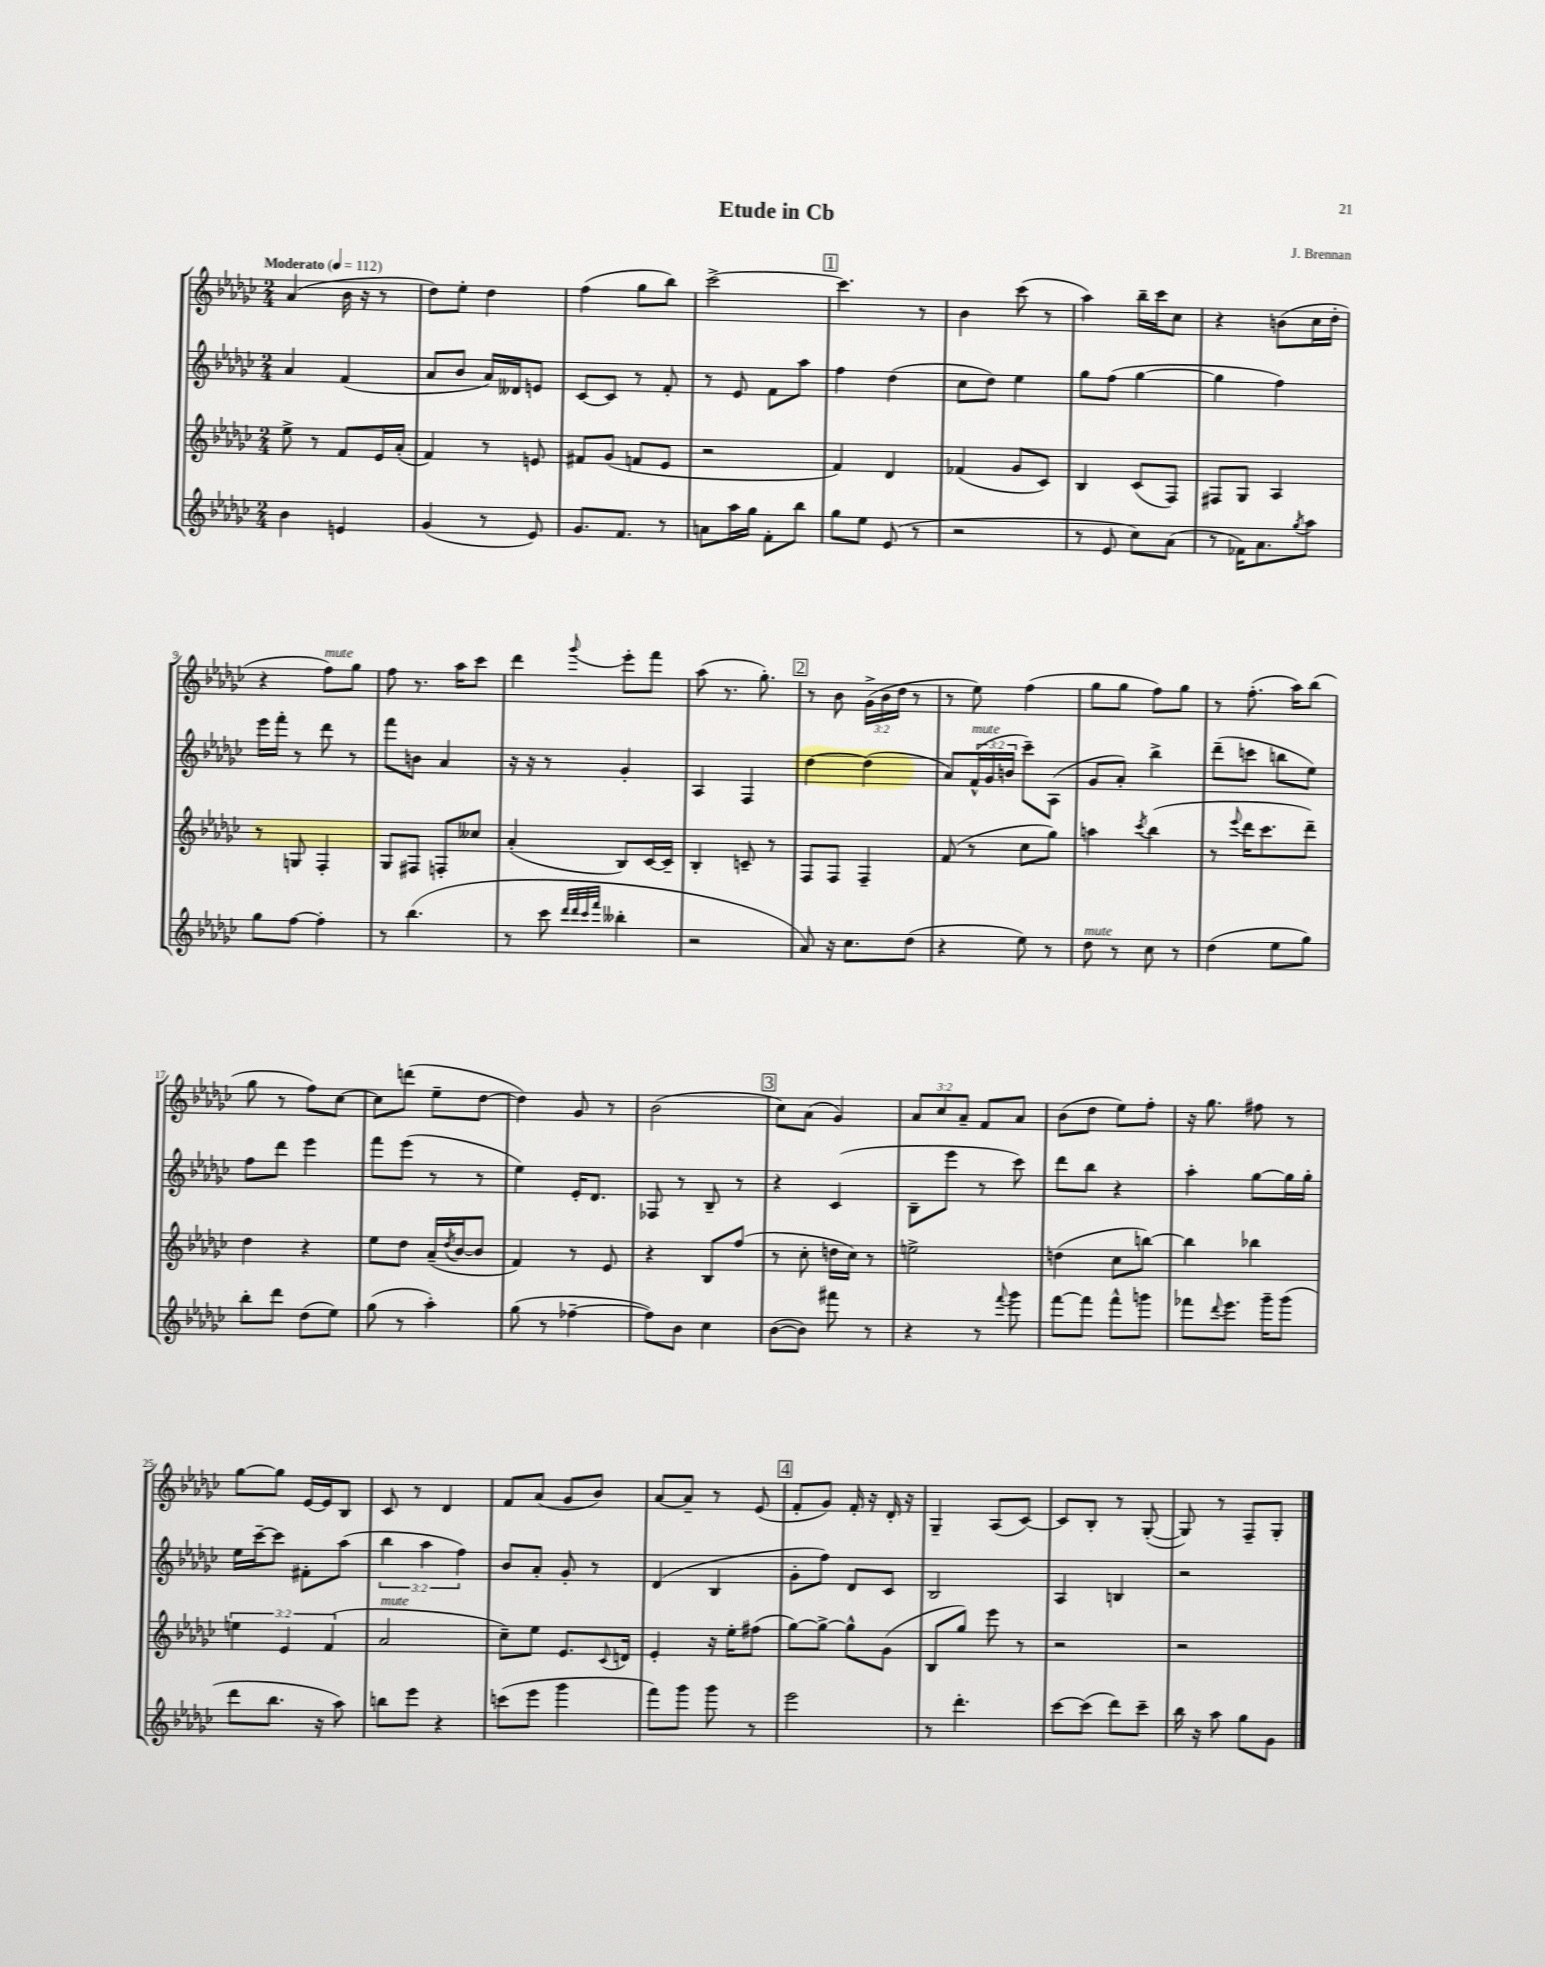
\header { title = "Etude in Cb" composer = "J. Brennan" }
<<
\new StaffGroup <<
\new Staff = "s0" {
    \clef treble \key ges \major \numericTimeSignature \time 2/4 \override Staff.TupletNumber.text = #tuplet-number::calc-fraction-text \tempo "Moderato" 4 = 112
    aes'4( bes'16 r16 r8 |
    des''8) ees''8-. des''4 |
    f''4( ges''8 bes''8) |
    ces'''2~-> |
    \mark \markup { \box "1" } ces'''4. r8 |
    bes'4 ces'''8( r8 |
    aes''4) bes''16-- ces'''16 ces''8 |
    r4 b'8( ces''16 des''16-. |
    r4 f''8^\markup { \italic "mute" }) ges''8 |
    f''8 r8. aes''16 ces'''8 |
    des'''4 \appoggiatura { ges'''8 } ees'''8-. f'''8 |
    aes''8( r8. ges''8.-.) |
    \mark \markup { \box "2" } r8 bes'8 \tuplet 3/2 { ges'16->( bes'16 des''16 } r8 |
    r8 ees''8) f''4( |
    ges''8 ges''8 f''8) ges''8 |
    r8 f''8.-.( aes''16) bes''8( |
    ges''8 r8 f''8) ces''8~ |
    ces''8 d'''8( ees''8-- des''8~ |
    des''4) ges'8 r8 |
    bes'2( |
    \mark \markup { \box "3" } ces''8) aes'8( ges'4) |
    \tuplet 3/2 { aes'8 ces''8 aes'8-- } f'8 aes'8 |
    bes'8( des''8 ees''8) f''8-. |
    r16 ges''8. fis''8 r8 |
    ges''8~ ges''8 ees'16~ ees'16 bes8 |
    ces'8 r8 des'4 |
    f'8 aes'8( ges'8 bes'8) |
    aes'8~ aes'8-- r8 ees'8( |
    \mark \markup { \box "4" } f'8-. ges'8) f'16-. r16 des'16-. r16 |
    ges4-- aes8( ces'8~) |
    ces'8 bes8-. r8 ges8~-.( |
    ges8) r8 f8-- ges8-. \bar "|." |
}
\new Staff = "s1" {
    \clef treble \key ges \major \numericTimeSignature \time 2/4 \override Staff.TupletNumber.text = #tuplet-number::calc-fraction-text
    aes'4 f'4( |
    aes'8 bes'8 aes'16) deses'16 e'8 |
    ces'8~ ces'8 r8 f'8-. |
    r8 ees'8 f'8 aes''8 |
    \mark \markup { \box "1" } f''4 des''4( |
    ces''8 des''8) ees''4 |
    ges''8 f''8( ges''4~ |
    ges''4 f''4) |
    ees'''16 f'''16-. r8 des'''8 r8 |
    f'''8 b'8 aes'4 |
    r16 r16 r8 ges'4-. |
    aes4 f4 |
    \mark \markup { \box "2" } des''4~ des''4( |
    aes'8) \tuplet 3/2 { f'16-^^\markup { \italic "mute" }( ges'16 b'16 } ces'''8--) aes8( |
    ges'8 aes'8-.) bes''4-> |
    des'''8--( c'''8 b''8 ees''8) |
    f''8 des'''8 ees'''4 |
    f'''8 ees'''8( r8 r8 |
    ees''4) ees'16-. des'8. |
    fes8 r8 bes8-- r8 |
    \mark \markup { \box "3" } r4 ces'4( |
    bes8-- ees'''8 r8 ces'''8) |
    des'''8 bes''8 r4 |
    aes''4-. ges''8~ ges''16 ges''16-. |
    ees''16 ces'''16~-- ces'''8 fis'8-. aes''8( |
    \tuplet 3/2 { bes''4 aes''4 f''4) } |
    bes'8 aes'8-. ges'8-. r8 |
    des'4( bes4 |
    \mark \markup { \box "4" } ges'8-. f''8) des'8 ces'8 |
    bes2 |
    aes4 b4 |
    r2 \bar "|." |
}
\new Staff = "s2" {
    \clef treble \key ges \major \numericTimeSignature \time 2/4 \override Staff.TupletNumber.text = #tuplet-number::calc-fraction-text
    ees''8-> r8 f'8 ees'16 aes'16-.( |
    f'4) r8 e'8 |
    fis'8 ges'8( f'8 ees'8 |
    r2 |
    \mark \markup { \box "1" } f'4) des'4 |
    fes'4( ges'8 ces'8) |
    bes4 ces'8( f8) |
    fis8 ges8 aes4 |
    r8 g8 f4-. |
    ges8 fis8 f8-. ceses''8 |
    aes'4-.( bes8) ces'16~ ces'16-- |
    bes4-. c'8-- r8 |
    \mark \markup { \box "2" } f8 f8 f4-- |
    f'8( r8 ces''8 ges''8) |
    a''4 \acciaccatura { ces'''8 } bes''4( |
    r8 \appoggiatura { ees'''8 } des'''16 ces'''8. des'''8--) |
    des''4 r4 |
    ees''8 des''8 aes'16--( \acciaccatura { des''8 } bes'16~ bes'8 |
    f'4) r8 ees'8 |
    r4 bes8 f''8( |
    \mark \markup { \box "3" } r8 ces''8-. d''16 ces''16) r8 |
    e''2-> |
    d''4( ces''8 b''8~) |
    b''4 bes''4 |
    \tuplet 3/2 { e''4 ees'4 f'4( } |
    aes'2^\markup { \italic "mute" } |
    ces''8--) ees''8 ees'8. \appoggiatura { ces'8 } d'16 |
    ees'4-. r16 ees''16-. fis''8( |
    \mark \markup { \box "4" } ges''8~) ges''8~-> ges''8-^ ges'8( |
    bes8 ges''8) ees'''8 r8 |
    r2 |
    r2 \bar "|." |
}
\new Staff = "s3" {
    \clef treble \key ges \major \numericTimeSignature \time 2/4
    bes'4 e'4 |
    ges'4( r8 ees'8) |
    ges'8. f'8. r8 |
    a'8 aes''16 ges''16 f'8-. bes''8 |
    \mark \markup { \box "1" } ges''8 ees''8 ees'8( r8 |
    r2 |
    r8 ees'8 ces''8) aes'8( |
    r8 fes'16) aes'8. \acciaccatura { ges''8 } aes''8 |
    ges''8 f''8~ f''4-. |
    r8 bes''4.( |
    r8 ces'''8 \grace { des'''32 des'''32 ces'''32 f'''32 } beses''4-. |
    r2 |
    \mark \markup { \box "2" } aes'8) r16 ces''8. des''8( |
    r4 ees''8) r8 |
    des''8^\markup { \italic "mute" } r8 ces''8 r8 |
    des''4( ees''8 ges''8) |
    bes''8-. des'''8 des''8( ees''8) |
    ges''8( r8 aes''4-.) |
    ges''8( r8 fes''4~-- |
    fes''8) bes'8 ces''4 |
    \mark \markup { \box "3" } bes'8~( bes'8) fis'''8 r8 |
    r4 r8 \appoggiatura { f'''8 } ges'''8 |
    f'''8~ f'''8 f'''8-^ g'''8 |
    fes'''8 \appoggiatura { des'''8 } ees'''8. ges'''16-- ges'''8( |
    des'''8 bes''8. r16 aes''8) |
    b''8 ees'''8 r4 |
    c'''8( ees'''8 ges'''4 |
    f'''8) ges'''8 ges'''8 r8 |
    \mark \markup { \box "4" } ees'''2 |
    r8 des'''4.-. |
    ces'''8~ ces'''8( des'''8) ces'''8-- |
    bes''16 r16 aes''8 ges''8 ges'8 \bar "|." |
}
>>
>>
